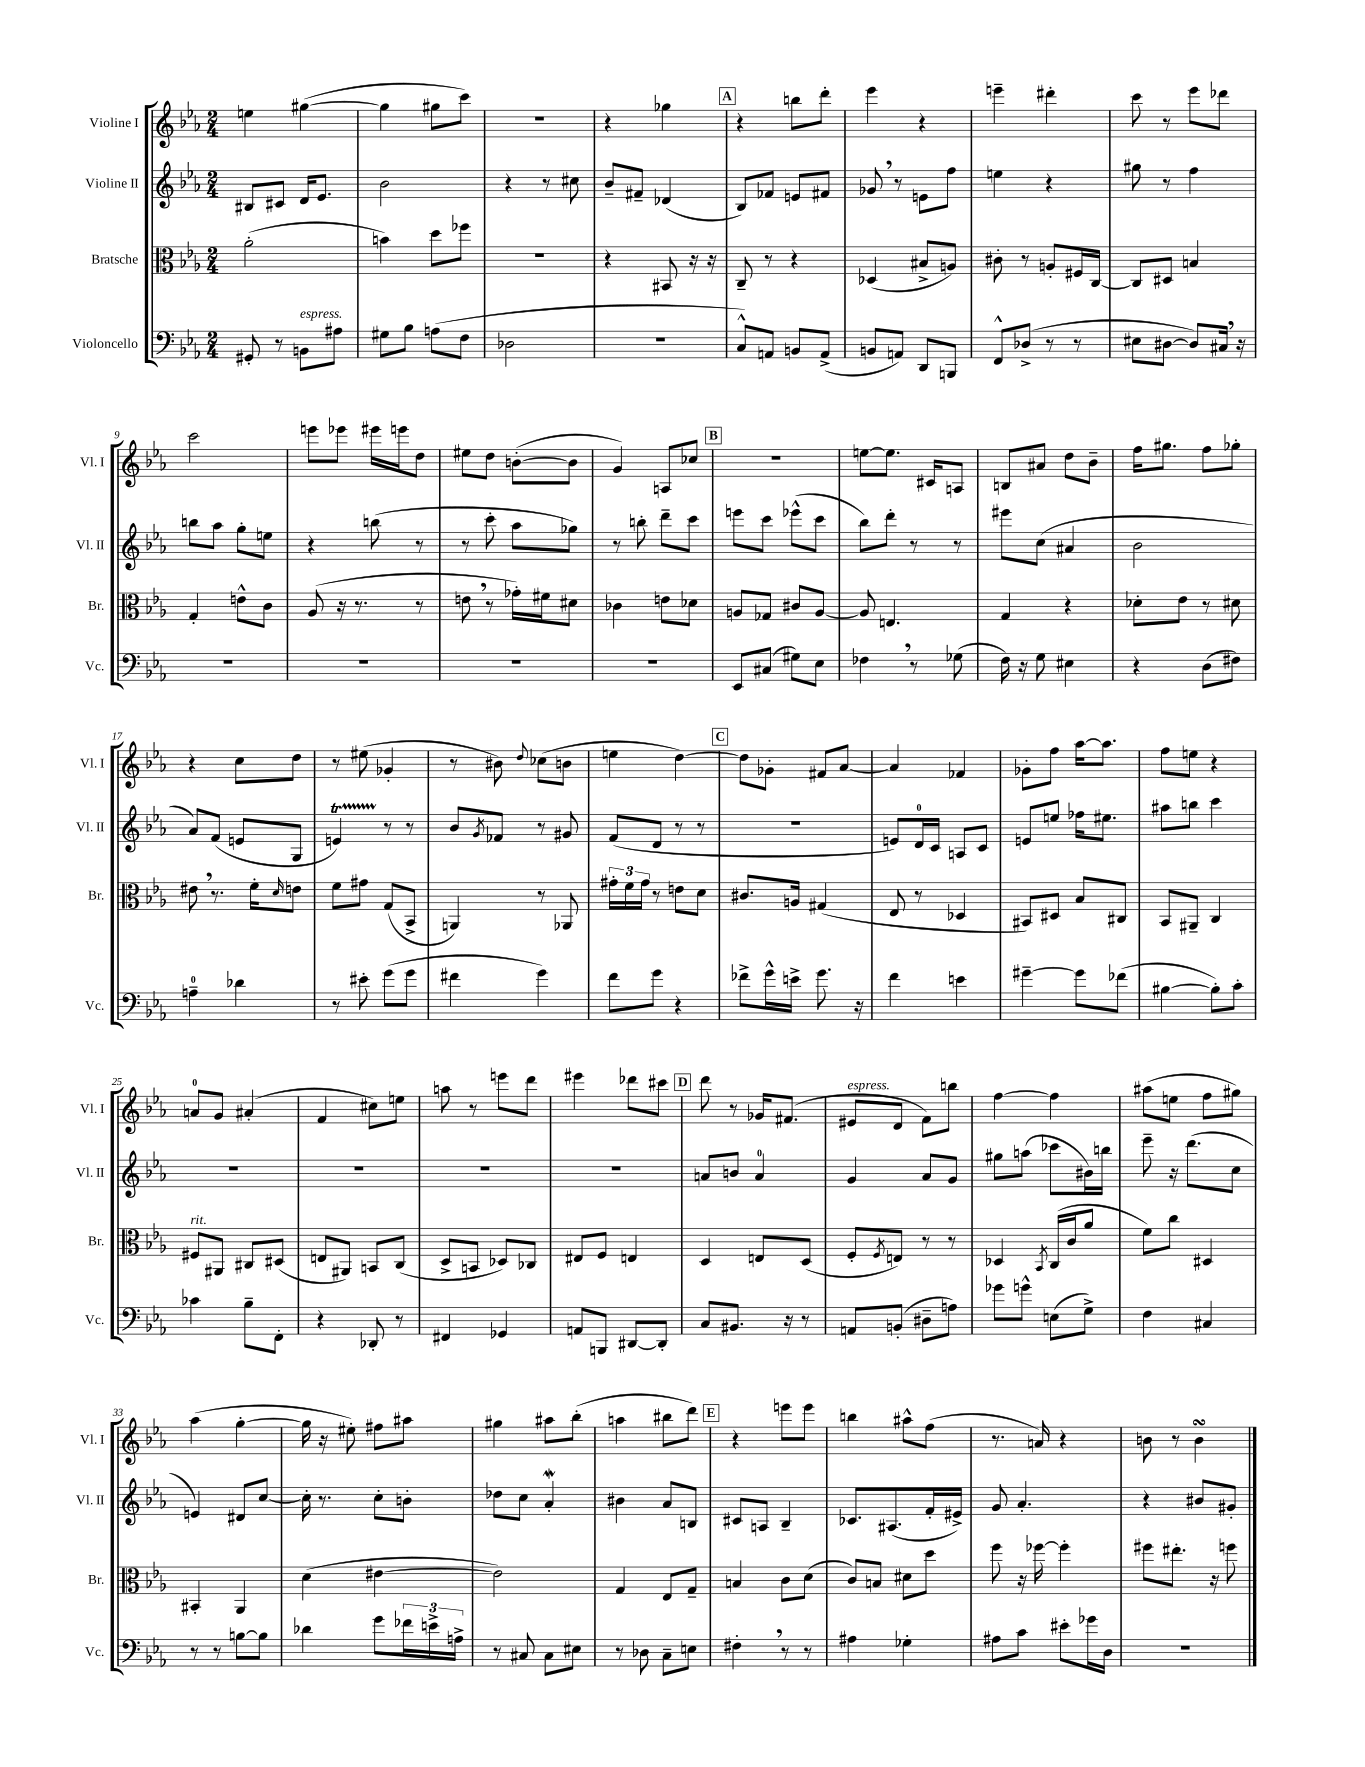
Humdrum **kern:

**kern	**kern	**kern	**kern
*part4	*part3	*part2	*part1
*staff4	*staff3	*staff2	*staff1
*I"Violoncello	*I"Bratsche	*I"Violine II	*I"Violine I
*I'Vc.	*I'Br.	*I'Vl. II	*I'Vl. I
*clefF4	*clefC3	*clefG2	*clefG2
*k[b-e-a-]	*k[b-e-a-]	*k[b-e-a-]	*k[b-e-a-]
*M2/4	*M2/4	*M2/4	*M2/4
=1	=1	=1	=1
8GG#X'/	(2a-'\	8B#X/L	4een\
8r	.	8c#X/J	.
!LO:TX:a:i:t=espress.	!	!	!
8BBn\L	.	16d/KL	([4gg#X\
.	.	8.e-/J	.
8A#X\J	.	.	.
=2	=2	=2	=2
8G#X\L	4bn\)	2b-\	4gg#\]
8B-\J	.	.	.
(8An\L	8dd\L	.	8gg#X\L
8F\J	8ff-X\J	.	8ccc\J)
=3	=3	=3	=3
2D-X\	2r	4r	2r
.	.	8r	.
.	.	8cc#X\	.
=4	=4	=4	=4
2r	4r	8b-~/L	4r
.	.	8f#X~/J	.
.	8BB#X/	(4d-X/	4gg-X\
.	16r	.	.
.	16r	.	.
!!LO:REH:place=s1:t=A
=5	=5	=5	=5
8C^^/L)	8C~/	8B-/L)	4r
8AAn/J	8r	8f-X/J	.
8BBn/L	4r	8en/L	8bbn\L
(8AA^/J	.	8f#X/J	8ddd'\J
=6	=6	=6	=6
8BBn/L	(4D-X/	8g-X,/	4eee-\
8AAn/J)	.	8r	.
8DD/L	8B#X^/L	8en\L	4r
8BBBn/J	8An/J)	8ff\J	.
=7	=7	=7	=7
8FF^^/L	8c#X'\	4een\	4eeen~\
(8D-X^/J	8r	.	.
8r	8An'/L	4r	4ddd#X'\
8r	16F#X/L	.	.
.	[16C/JJ	.	.
=8	=8	=8	=8
8E#X\L	8C/L]	8gg#X\	8ccc\
[8D#X\J	8D#X/J	8r	8r
8D#/L])	4Bn/	4ff\	8eee-\L
16C#X,/Jk	.	.	8ddd-X\J
16r	.	.	.
!!LO:LB:g=z
=9	=9	=9	=9
2r	4G'/	8bbn\L	2ccc\
.	.	8aa-\J	.
.	8en^^\L	8gg'\L	.
.	8c\J	8een\J	.
=10	=10	=10	=10
2r	(8A-/	4r	8eeen\L
.	16r	.	8eee-X\J
.	8.r	.	.
.	.	(8bbn\	16eee#X\LL
.	.	.	16eeen\J
.	8r	8r	8dd\J
=11	=11	=11	=11
2r	8en,\	8r	8ee#X\L
.	8r	8ccc'\	8dd\J
.	16g-X'\LL)	8aa-\L	([8bn'\L
.	16f#X\J	.	.
.	8d#X\J	8gg-X\J)	8b\J]
=12	=12	=12	=12
2r	4c-X\	8r	4g/)
.	.	8bbn'\	.
.	8en\L	8ddd~\L	8An/L
.	8d-X\J	8ccc\J	8cc-X/J
!!LO:REH:place=s1:t=B
=13	=13	=13	=13
8EE-/L	8An/L	8eeen\L	2r
(8C#X/J	8G-X/J	8ccc\J	.
8G#X\L)	8c#X/L	(8eee-X^^\L	.
8E-\J	[8A/J	8ccc\J	.
=14	=14	=14	=14
4F-X,\	8A/]	8bb-\L)	[8een\L
.	4.En/	8ddd'\J	8.ee\J]
8r	.	8r	.
.	.	.	16c#X/KL
(8G-X\	.	8r	8An/J
=15	=15	=15	=15
16F\)	4G/	8eee#X\L	8Bn/L
16r	.	.	.
8G\	.	(8cc\J	8a#X/J
4E#X\	4r	4a#X/	8dd\L
.	.	.	8b-~\J
=16	=16	=16	=16
4r	8d-X'\L	2b-\	16ff\KL
.	.	.	8.gg#X\J
.	8e-\J	.	.
(8D\L	8r	.	8ff\L
8F#X\J)	8d#X\	.	8gg-X'\J
!!LO:LB:g=z
=17	=17	=17	=17
4An~\	8e#X,\	8a-/L)	4r
.	8.r	(8f/J	.
4d-X\	.	8en/L	8cc\L
.	16f'\KL	.	.
.	16qqd/	.	.
.	8en\J	8G/J	8dd\J
=18	=18	=18	=18
8r	8f\L	4ent/)	8r
8e#X'\	8g#X\J	.	(8ee#X\
(8g\L	(8G/L	8r	4g-X'/
8g\J	8BB-^/J	8r	.
=19	=19	=19	=19
4f#X\	4AAn/)	8b-/L	8r
.	.	8qg/	.
.	.	8f-X/J	8b#X\)
.	.	.	8qqdd/
4g\)	8r	8r	(8cc-X\L
.	8AA-X/	8g#X/	8bn\J
=20	=20	=20	=20
8f\L	24g#X'\LL	(8f/L	4een\
.	24f\	.	.
.	24g#\JJ	.	.
8g\J	8r	8d/J	.
4r	8en\L	8r	[4dd\)
.	8d\J	8r	.
!!LO:REH:place=s1:t=C
=21	=21	=21	=21
8f-X^\L	8.c#X/L	2r	8dd\L]
16g^^\L	.	.	8g-X'\J
16en^\JJ	16An/Jk	.	.
8.g\	(4G#X/	.	8f#X/L
.	.	.	[8a-/J
16r	.	.	.
=22	=22	=22	=22
4f\	8E-/	8en/L)	4a-/]
.	8r	16d/L	.
.	.	16c/JJ	.
4en\	4D-X/	8An/L	4f-X/
.	.	8c/J	.
=23	=23	=23	=23
[4g#X~\	8BB#X/L)	8en/L	8g-X'\L
.	8D#X/J	8een/J	8ff\J
8g#\L]	8B-/L	16ff-X\KL	[16aa-\KL
.	.	8.ee#X\J	8.aa-\J]
(8f-X\J	8C#X/J	.	.
=24	=24	=24	=24
[4B#X\	8BB-/L	8aa#X\L	8ff\L
.	8AA#X~/J	8bbn\J	8een\J
8B#'\L])	4C/	4ccc\	4r
8c'\J	.	.	.
!!LO:LB:g=z
=25	=25	=25	=25
!	!LO:TX:a:i:t=rit.	!	!
4c-X\	8F#X/L	2r	8an/L
.	8AA#X/J	.	8g/J
8B-~\L	8C#X/L	.	(4a#X'/
8FF'\J	(8D#X/J	.	.
=26	=26	=26	=26
4r	8En/L	2r	4f/
.	8AA#X/J)	.	.
8DD-X'/	8BBn/L	.	8cc#X\L)
8r	(8C/J	.	8een\J
=27	=27	=27	=27
4FF#X/	8D^/L	2r	8aan\
.	8BBn/J	.	8r
4GG-X/	8D-X/L)	.	8eeen\L
.	8C-X/J	.	8ddd\J
=28	=28	=28	=28
8AAn/L	8E#X/L	2r	4eee#X\
8BBBn/J	8F/J	.	.
[8DD#X/L	4En/	.	8ddd-X\L
8DD#'/J]	.	.	8ccc#X\J
!!LO:REH:place=s1:t=D
=29	=29	=29	=29
8C/L	4D/	8an/L	8ddd\
8.BB#X/J	.	8bn/J	8r
.	8En/L	4a/	16g-X/KL
16r	.	.	(8.f#X/J
8r	(8D/J	.	.
=30	=30	=30	=30
!	!	!	!LO:TX:a:i:t=espress.
8AAn/L	8F'/L	4g/	8e#X/L
.	8qF/	.	.
(8BBn'/J	8En/J)	.	8d/J
8D#X~\L	8r	8a-/L	8f\L)
8An\J)	8r	8g/J	8bbn\J
=31	=31	=31	=31
8g-X\L	4D-X/	8gg#X\L	[4ff\
8gn^^\J	.	(8aan\J	.
.	8qBB-/	.	.
(8En\L	(16C/LL	8ccc-X\L	4ff\]
.	16c/J	.	.
8G^\J)	8a-/J	16b#X\L)	.
.	.	16bbn\JJ	.
=32	=32	=32	=32
4F\	8f\L)	8eee-~\	(8aa#X\L
.	8cc\J	16r	8een\J
.	.	(8.ddd\L	.
4C#X/	4D#X/	.	8ff\L
.	.	8cc\J	8gg#X\J)
!!LO:LB:g=z
=33	=33	=33	=33
8r	4BB#X'/	4en/)	(4aa-\
8r	.	.	.
[8Bn\L	4AA-/	8d#X/L	[4gg'\
8B\J]	.	[8cc/J	.
=34	=34	=34	=34
4d-X\	(4d\	16cc'\]	16gg\]
.	.	8.r	16r
.	.	.	8ee#X'\)
8g\L	[4e#X\	8cc'\L	8ff#X\L
24f-X\L	.	8bn'\J	8aa#X\J
24en^\	.	.	.
24An^\JJ	.	.	.
=35	=35	=35	=35
8r	2e#\])	8dd-X\L	4gg#X\
8C#X/	.	8cc\J	.
8C#\L	.	4a-w'/	8aa#X\L
8E#X\J	.	.	(8bb-'\J
=36	=36	=36	=36
8r	4G/	4b#X\	4aan\
8D-X\	.	.	.
8C~\L	8E-/L	8a-/L	8bb#X\L
8En\J	8G~/J	8Bn/J	8ddd\J)
!!LO:REH:place=s1:t=E
=37	=37	=37	=37
4F#X',\	4Bn/	8c#X/L	4r
.	.	8An/J	.
8r	8c\L	4B-~/	8eeen\L
8r	(8d\J	.	8eee\J
=38	=38	=38	=38
4A#X\	8c/L)	8.c-X/L	4bbn\
.	8Bn/J	.	.
.	.	(8.A#X/	.
4G-X'\	8d#X\L	.	8aa#X^^\L
.	8dd\J	16f'/L	(8ff\J
.	.	16e#X^/JJ)	.
=39	=39	=39	=39
8A#X\L	8ff\	8g/	8.r
8c\J	16r	4.a-'/	.
.	[16ff-X\	.	16an/)
8e#X'\L	4ff-'\]	.	4r
16g-X\L	.	.	.
16D\JJ	.	.	.
=40	=40	=40	=40
2r	8ff#X\L	4r	8bn\
.	8.ee#X'\J	.	8r
.	.	8b#X/L	4bsSsS\
.	16r	.	.
.	8ffn\	8g#X'/J	.
==	==	==	==
*-	*-	*-	*-
